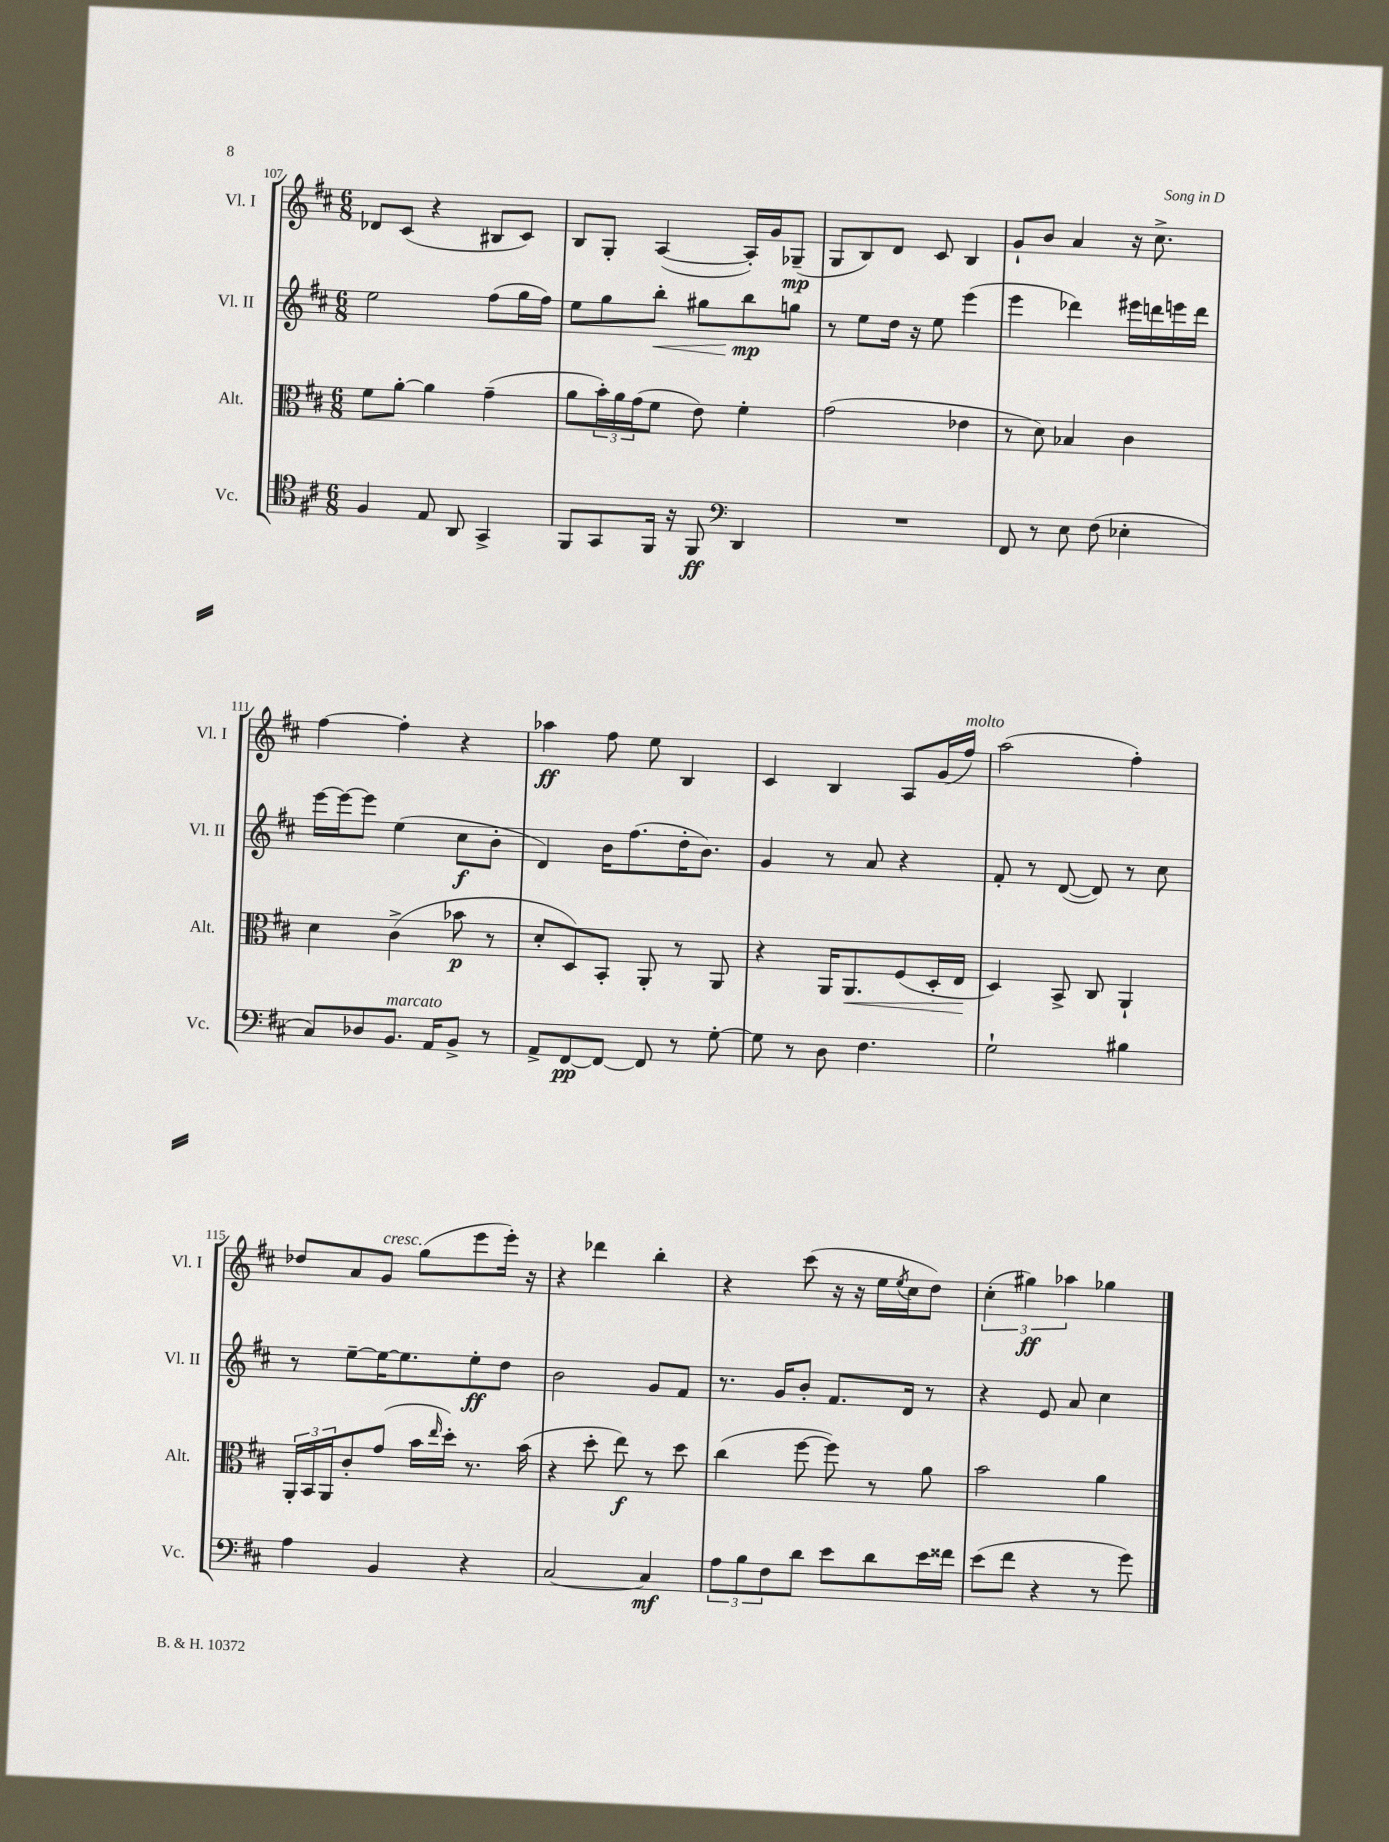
<<
\new StaffGroup <<
\new Staff = "s0" \with { instrumentName = "Vl. I" shortInstrumentName = "Vl. I" } {
    \clef treble \key d \major \numericTimeSignature \time 6/8
    des'8 cis'8( r4 bis8 cis'8) |
    b8 g8-. a4~( a16-.) g'16 ges8--\mp( |
    g8 b8) d'8 cis'8 b4 |
    g'8-! b'8 a'4 r16 cis''8.-> |
    fis''4~ fis''4-. r4 |
    aes''4\ff fis''8 e''8 b4 |
    cis'4 b4 a8 g'16( fis''16^\markup { \italic "molto" }) |
    a''2( fis''4-.) |
    des''8 a'8 g'8^\markup { \italic "cresc." } g''8( e'''8 e'''16-.) r16 |
    r4 des'''4 b''4-. |
    r4 cis'''8( r16 r16 e''16 \acciaccatura { e''8 } cis''16 d''8) |
    \tuplet 3/2 { cis''4-.( gis''4\ff) aes''4 } ges''4 \bar "|." |
}
\new Staff = "s1" \with { instrumentName = "Vl. II" shortInstrumentName = "Vl. II" } {
    \clef treble \key d \major \numericTimeSignature \time 6/8
    e''2 fis''8( g''16 fis''16) |
    e''8 g''8 b''8-.\< gis''8 b''8\mp\! g''8 |
    r8 e''8 d''16 r16 e''8 e'''4( |
    e'''4 des'''4) eis'''16 d'''16 e'''16 d'''16 |
    e'''16~ e'''16~ e'''8 e''4( cis''8\f b'8-. |
    d'4) b'16 fis''8.( d''16-. b'8.) |
    g'4 r8 a'8 r4 |
    fis'8-. r8 d'8~( d'8) r8 cis''8 |
    r8 e''8~-- e''16~ e''8. e''8-.\ff d''8 |
    b'2 g'8 fis'8 |
    r8. g'16 b'8-. fis'8. d'16 r8 |
    r4 e'8 a'8 cis''4 \bar "|." |
}
\new Staff = "s2" \with { instrumentName = "Alt." shortInstrumentName = "Alt." } {
    \clef alto \key d \major \numericTimeSignature \time 6/8
    fis'8 a'8~-. a'4 g'4--( |
    a'8 \tuplet 3/2 { b'16-.) a'16 g'16( } fis'8 e'8) fis'4-. |
    g'2( ees'4 |
    r8 d'8) bes4 cis'4 |
    d'4 cis'4->( bes'8\p r8 |
    d'8-. d8) b,8-. a,8-. r8 a,8 |
    r4 a,16 a,8.\< fis8( d16-. e16\! |
    d4) b,8-> cis8 a,4-! |
    \tuplet 3/2 { a,16-. b,16 a,16 } cis'8-. g'8( b'16 \grace { e''16 } d''16-.) r8. b'16( |
    r4 d''8-. e''8\f) r8 d''8 |
    cis''4( fis''8~ fis''8) r8 a'8 |
    b'2 a'4 \bar "|." |
}
\new Staff = "s3" \with { instrumentName = "Vc." shortInstrumentName = "Vc." } {
    \clef tenor \key d \major \numericTimeSignature \time 6/8
    fis4 e8 a,8 g,4-> |
    fis,8 g,8 fis,16 r16 fis,8\ff \clef bass d,4 |
    R2. |
    fis,8 r8 e8 fis8( ees4-. |
    cis8) des8 b,8.^\markup { \italic "marcato" } a,16 b,8-> r8 |
    a,8-> fis,8~\pp fis,8~ fis,8 r8 g8~-. |
    g8 r8 d8 fis4. |
    g2-! bis4 |
    a4 b,4 r4 |
    cis2~ cis4\mf |
    \tuplet 3/2 { a8 b8 fis8 } d'8 e'8 d'8 e'16 fisis'16 |
    e'8( fis'8 r4 r8 g'8) \bar "|." |
}
>>
>>
\layout { \context { \Score currentBarNumber = #107 } }
